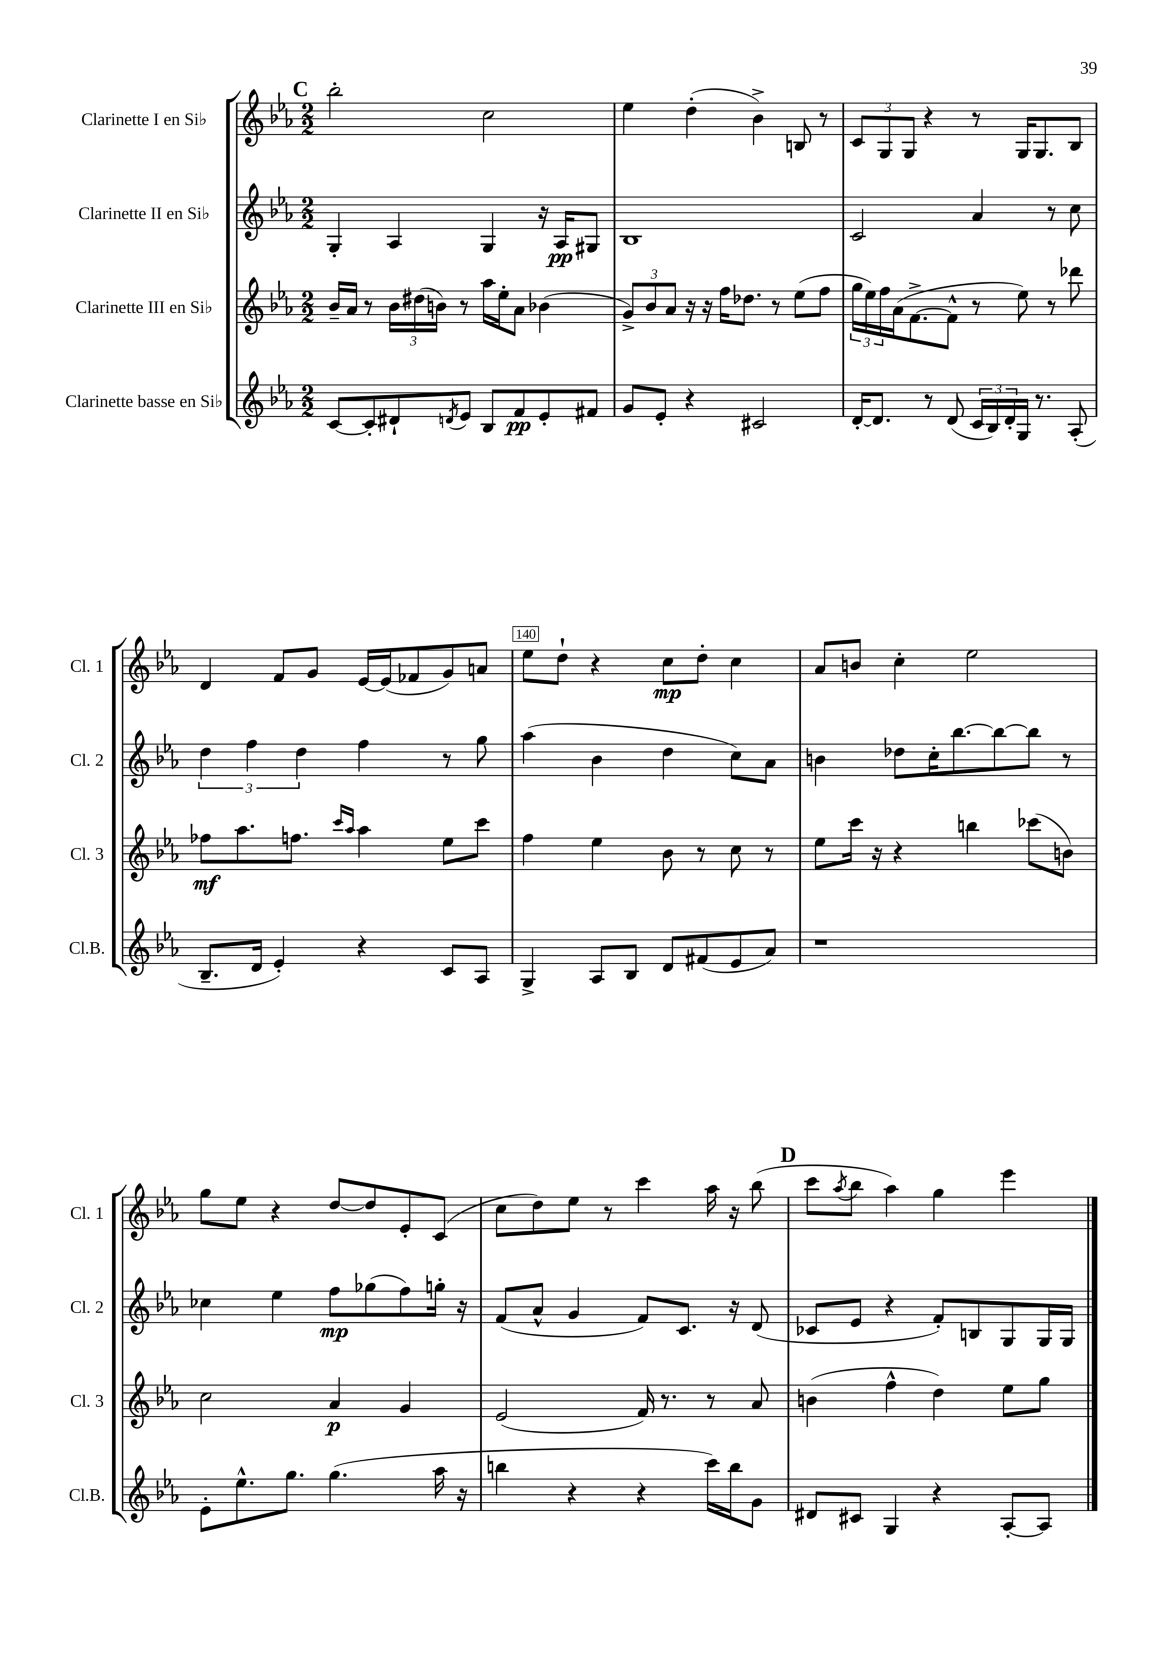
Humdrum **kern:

**kern	**kern	**kern	**kern
*staff4	*staff3	*staff2	*staff1
*clefG2	*clefG2	*clefG2	*clefG2
*k[b-e-a-]	*k[b-e-a-]	*k[b-e-a-]	*k[b-e-a-]
*M2/2	*M2/2	*M2/2	*M2/2
[8c	16b-~	4G'	2bb-'
.	16a-	.	.
8c']	8r	.	.
8d#`	24b-	4A-	.
.	(24dd#	.	.
.	24b)	.	.
8qd	.	.	.
8e-	8r	.	.
8B-	16aa-	4G	2cc
.	16ee-'	.	.
8f	8a-	.	.
8e-'	(4b-	16r	.
.	.	16A-	.
8f#	.	8G#	.
=	=	=	=
8g	12g^)	1B-	4ee-
.	12b-	.	.
8e-'	.	.	.
.	12a-	.	.
4r	16r	.	(4dd'
.	16r	.	.
.	16ff	.	.
.	8.dd-	.	.
2c#	.	.	4b-^)
.	8r	.	.
.	(8ee-	.	8B
.	8ff	.	8r
=	=	=	=
[16d'	24gg	2c	12c
.	24ee-)	.	.
8.d]	.	.	.
.	24ff	.	12G
.	(16a-	.	.
.	.	.	12G
.	[8.f^	.	.
8r	.	.	4r
(8d	8f^^]	.	.
24c	8r	4a-	8r
24B-)	.	.	.
24d'	.	.	.
16G	8ee-)	.	16G
8.r	.	.	8.G
.	8r	8r	.
(8A-'	8ddd-	8cc	8B-
=	=	=	=
8.B-~	8ff-	6dd	4d
.	8.aa-	.	.
.	.	6ff	.
16d	.	.	.
4e-')	.	.	8f
.	8.ff	.	.
.	.	6dd	.
.	.	.	8g
.	16qqccc	.	.
.	16qqaa-	.	.
4r	4aa-	4ff	[16e-
.	.	.	(16e-]
.	.	.	8f-
8c	8ee-	8r	8g)
8A-	8ccc	8gg	8a
=	=	=	=
4G^	4ff	(4aa-	8ee-
.	.	.	8dd`
8A-	4ee-	4b-	4r
8B-	.	.	.
8d	8b-	4dd	8cc
(8f#	8r	.	8dd'
8e-	8cc	8cc)	4cc
8a-)	8r	8a-	.
=	=	=	=
1r	8ee-	4b	8a-
.	16ccc	.	8b
.	16r	.	.
.	4r	8dd-	4cc'
.	.	16cc'	.
.	.	[8.bb-	.
.	4bb	.	2ee-
.	.	8bb-_	.
.	(8ccc-	8bb-]	.
.	8b)	8r	.
=	=	=	=
8e-'	2cc	4cc-	8gg
8.ee-^^	.	.	8ee-
.	.	4ee-	4r
8.gg	.	.	.
(4.gg	4a-	8ff	[8dd
.	.	(8gg-	8dd]
.	4g	8ff)	8e-'
16aa-	.	16gg'	(8c
16r	.	16r	.
=	=	=	=
4bb	(2e-	(8f	8cc
.	.	8a-^^	8dd)
4r	.	4g	8ee-
.	.	.	8r
4r	16f)	8f)	4ccc
.	8.r	.	.
.	.	8.c	.
16ccc)	8r	.	16aa-
16bb	.	16r	16r
8g	8a-	(8d	(8bb-
=	=	=	=
8d#	(4b	8c-	8ccc
.	.	.	8qaa-
8c#	.	8e-	8bb-
4G	4ff^^	4r	4aa-)
4r	4dd)	8f')	4gg
.	.	8B	.
[8A-'	8ee-	8G	4eee-
8A-]	8gg	16G	.
.	.	16G	.
==	==	==	==
*-	*-	*-	*-
